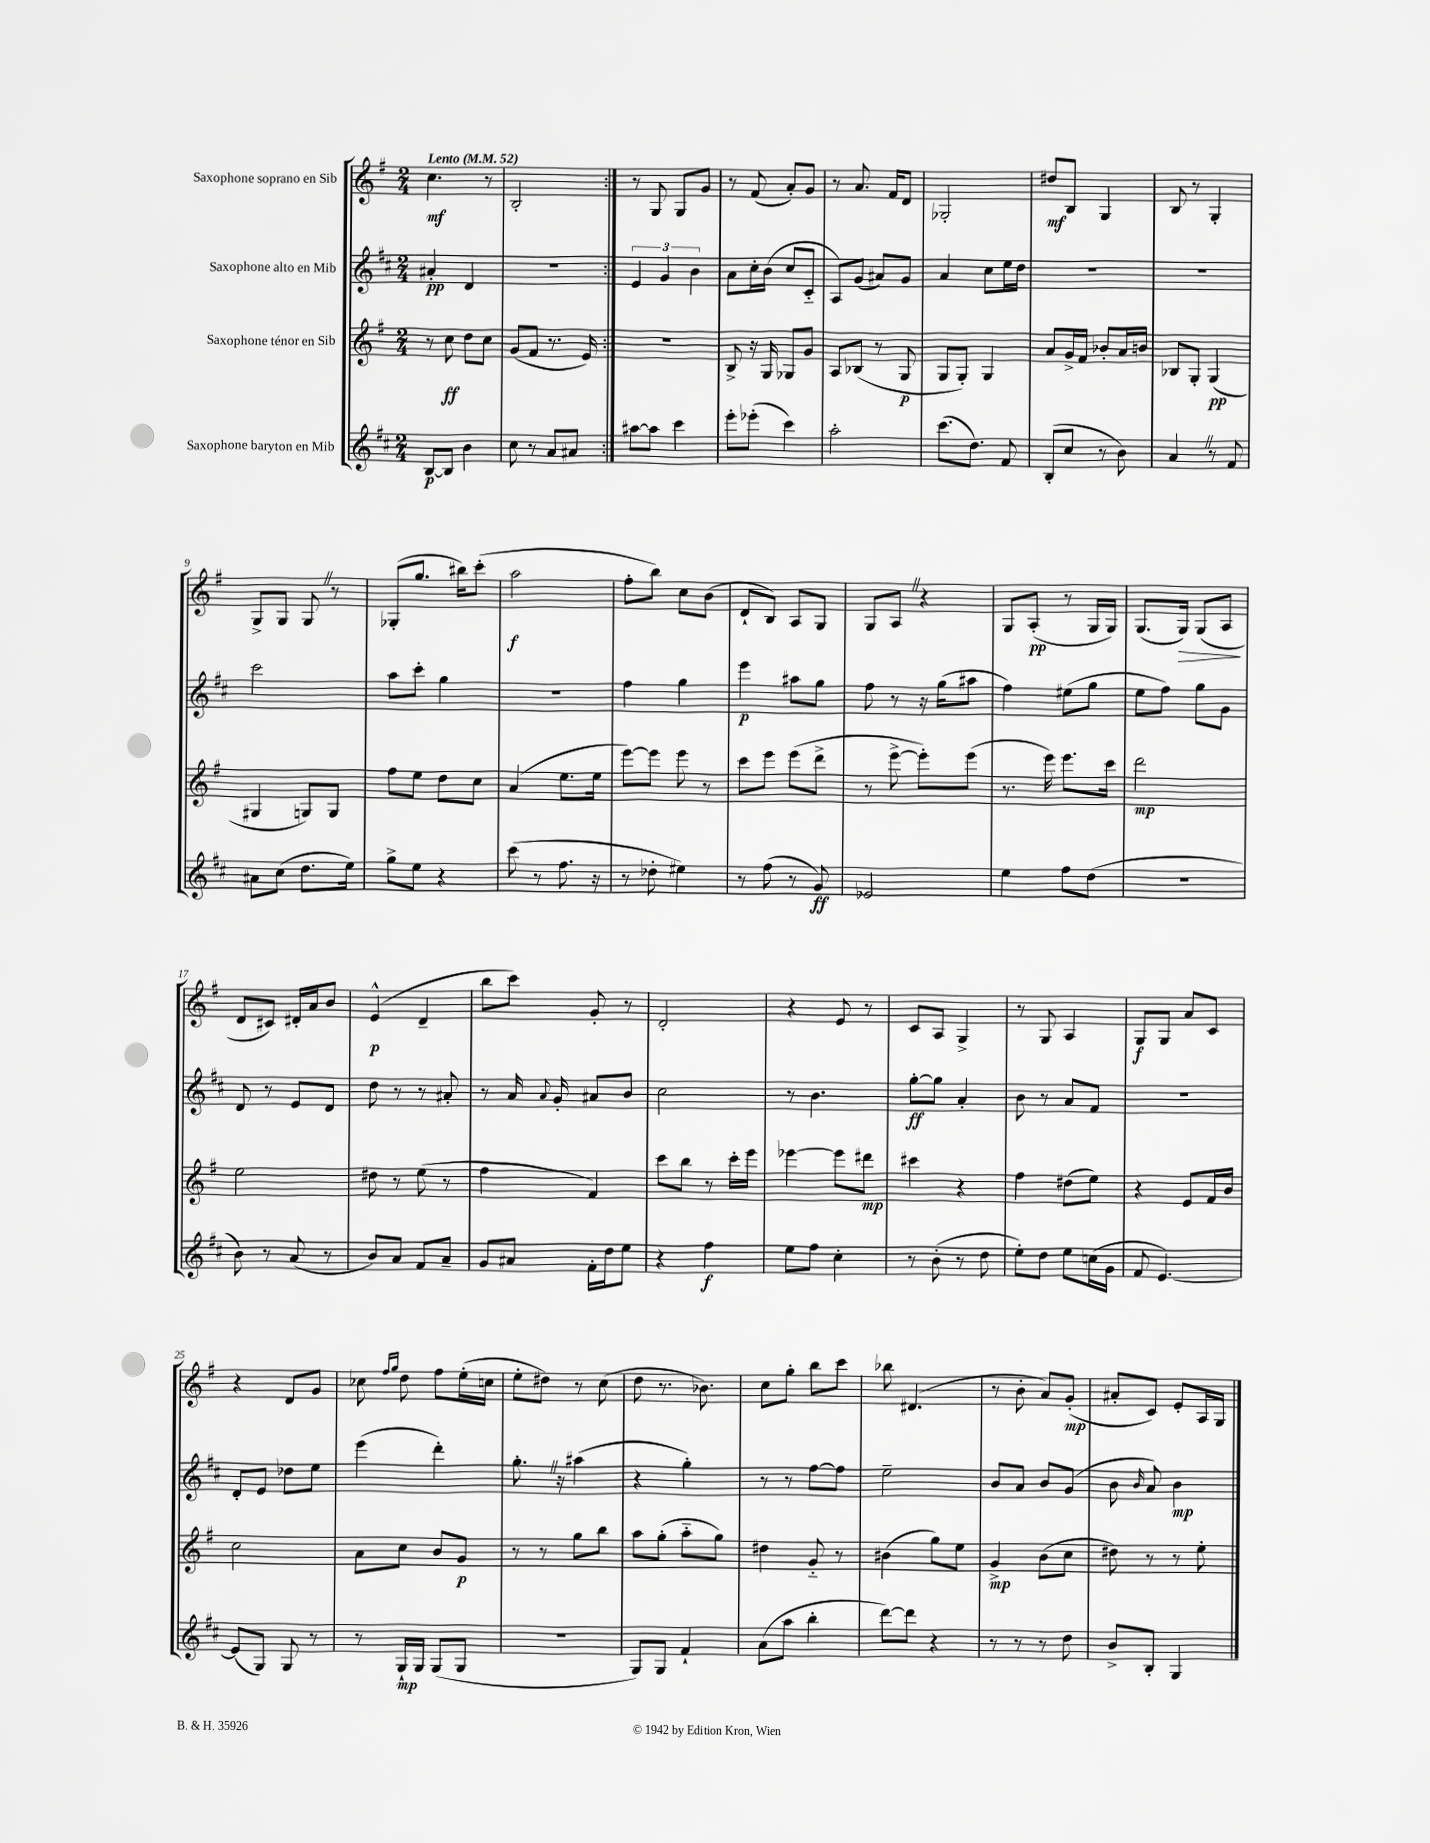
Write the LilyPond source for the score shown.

<<
\new StaffGroup <<
\new Staff = "s0" \with { instrumentName = "Saxophone soprano en Sib" } {
    \clef treble \key g \major \numericTimeSignature \time 2/4 \tempo "Lento" 4 = 52
    \autoBeamOff \repeat volta 2 { c''4.\mf r8 |
    b2-. | }
    r8 g8 g8[ g'8] |
    r8 fis'8( a'8[-.) g'8] |
    r8 a'8. fis'16[ d'8] |
    ges2-. |
    dis''8[\mf b8] g4 |
    b8 r8 g4-. |
    g8[-> g8] g8 \once \override BreathingSign.text = \markup { \musicglyph "scripts.caesura.straight" } \breathe r8 |
    ges8[-.( g''8.] bis''16[) c'''8]-.( |
    a''2\f |
    fis''8[-. b''8]) c''8[ b'8]( |
    d'8[-! b8]) a8[ g8] |
    g8[ a8] \once \override BreathingSign.text = \markup { \musicglyph "scripts.caesura.straight" } \breathe r4 |
    g8[ a8]-.\pp( r8 g16[ g16]) |
    g8.[( g16]\>) g8[( a8]\! |
    d'8[ cis'8]) dis'16[-. a'16 b'8] |
    e'4-^\p( d'4-- |
    b''8[ c'''8]) g'8-. r8 |
    d'2-. |
    r4 e'8 r8 |
    c'8[ a8] g4-> |
    r8 g8 a4 |
    g8[\f g8] a'8[ c'8] |
    r4 d'8[ g'8] |
    ces''8 \grace { fis''16[ g''16] } d''8 fis''8[ e''16-.( c''16] |
    e''8[-. dis''8]) r8 c''8( |
    d''8 r8. bes'8.) |
    c''8[ g''8]-. b''8[ c'''8] |
    bes''8 dis'4.( |
    r8 b'8-. a'8[) g'8]-.\mp( |
    ais'8[-. c'8]) e'8[-. a16 g16] \bar "|." |
}
\new Staff = "s1" \with { instrumentName = "Saxophone alto en Mib" } {
    \clef treble \key d \major \numericTimeSignature \time 2/4
    \autoBeamOff \repeat volta 2 { ais'4-.\pp d'4 |
    R2 | }
    \tuplet 3/2 { e'4 g'4 b'4 } |
    a'8[ cis''16-. b'16]( cis''8[ cis'8]-_ |
    a8[) g'8]( ais'8[) g'8] |
    a'4 cis''8[ e''16 d''16] |
    R2 |
    R2 |
    cis'''2 |
    a''8[ cis'''8]-. g''4 |
    R2 |
    fis''4 g''4 |
    e'''4\p ais''8[ g''8] |
    fis''8 r8 r16 g''16[( ais''8] |
    fis''4) eis''8[( g''8] |
    e''8[ fis''8]) g''8[ g'8] |
    d'8 r8 e'8[ d'8] |
    d''8 r8 r8 ais'8-. |
    r8 a'16 \appoggiatura { a'8 } g'16-. ais'8[ b'8] |
    cis''2 |
    r8 b'4. |
    g''8[~-.\ff g''8] a'4-. |
    b'8 r8 a'8[ fis'8] |
    r2 |
    d'8[-. e'8] des''8[ e''8] |
    e'''4( d'''4-.) |
    g''8.-. \once \override BreathingSign.text = \markup { \musicglyph "scripts.caesura.straight" } \breathe r16 ais''4( |
    r4 g''4-.) |
    r8 r8 fis''8[~ fis''8] |
    e''2-- |
    b'8[ a'8] b'8[ g'8]( |
    b'8 \grace { b'16 } a'8) b'4\mp \bar "|." |
}
\new Staff = "s2" \with { instrumentName = "Saxophone ténor en Sib" } {
    \clef treble \key g \major \numericTimeSignature \time 2/4
    \autoBeamOff \repeat volta 2 { r8 c''8\ff d''8[ c''8] |
    g'8[( fis'8] r8. e'16) | }
    r2 |
    b8-> r16 g16 ges8[ g'8] |
    a8[ bes8]( r8 g8\p |
    g8[ g8]-.) g4 |
    a'8[ g'16-> fis'16] bes'8[-. a'16 b'16] |
    bes8[ g8]-. g4\pp( |
    gis4 g8[) g8] |
    fis''8[ e''8] d''8[ c''8] |
    a'4( e''8.[ e''16] |
    e'''8[~) e'''8] e'''8 r8 |
    c'''8[ e'''8] e'''8[( d'''8]-> |
    r8 e'''8~-> e'''8[-.) e'''8]( |
    r8. e'''16) e'''8.[ c'''16] |
    d'''2\mp |
    e''2 |
    dis''8 r8 e''8( r8 |
    fis''4 fis'4) |
    c'''8[ b''8] r8 c'''16[-. e'''16] |
    ees'''4~ ees'''8[ dis'''8]\mp |
    cis'''4 r4 |
    fis''4 dis''8[( e''8]) |
    r4 e'8[ fis'16 b'16] |
    c''2 |
    a'8[ c''8] b'8[ g'8]\p |
    r8 r8 g''8[ b''8] |
    a''8[ g''8]-.( a''8[-_ g''8]) |
    dis''4 g'8-_ r8 |
    bis'4( g''8[) e''8] |
    g'4->\mp b'8[( c''8] |
    dis''8) r8 r8 e''8-. \bar "|." |
}
\new Staff = "s3" \with { instrumentName = "Saxophone baryton en Mib" } {
    \clef treble \key d \major \numericTimeSignature \time 2/4
    \autoBeamOff \repeat volta 2 { b8[~\p b8] b'4 |
    cis''8 r8 a'8[ ais'8] | }
    ais''8[~ ais''8] cis'''4 |
    e'''8[-. ees'''8]-.( cis'''4) |
    a''2-. |
    cis'''8.[( d''8.]) fis'8 |
    b8[-.( cis''8] r8 b'8) |
    a'4 \once \override BreathingSign.text = \markup { \musicglyph "scripts.caesura.straight" } \breathe r8 fis'8 |
    ais'8[ cis''8]( d''8.[ e''16]) |
    g''8[-> e''8] r4 |
    cis'''8( r8 fis''8. r16 |
    r8 des''8-. eis''4) |
    r8 fis''8( r8 g'8\ff) |
    ees'2 |
    e''4 fis''8[ d''8]( |
    R2 |
    b'8) r8 a'8( r8 |
    b'8[) a'8] fis'8[ a'8]-- |
    g'8[ ais'8] fis'16[-. d''16 e''8] |
    r4 fis''4\f |
    e''8[ fis''8] cis''4-. |
    r8 b'8-.( r8 d''8 |
    e''8[-.) d''8] e''8[ c''16( g'16] |
    fis'8 e'4.~) |
    e'8[( g8]) g8 r8 |
    r8 g16[-!\mp g16] g8[( g8] |
    r2 |
    g8[) g8] fis'4-! |
    a'8[( a''8] b''4-. |
    d'''8[~) d'''8] r4 |
    r8 r8 r8 d''8 |
    b'8[-> b8]-. g4 \bar "|." |
}
>>
>>
